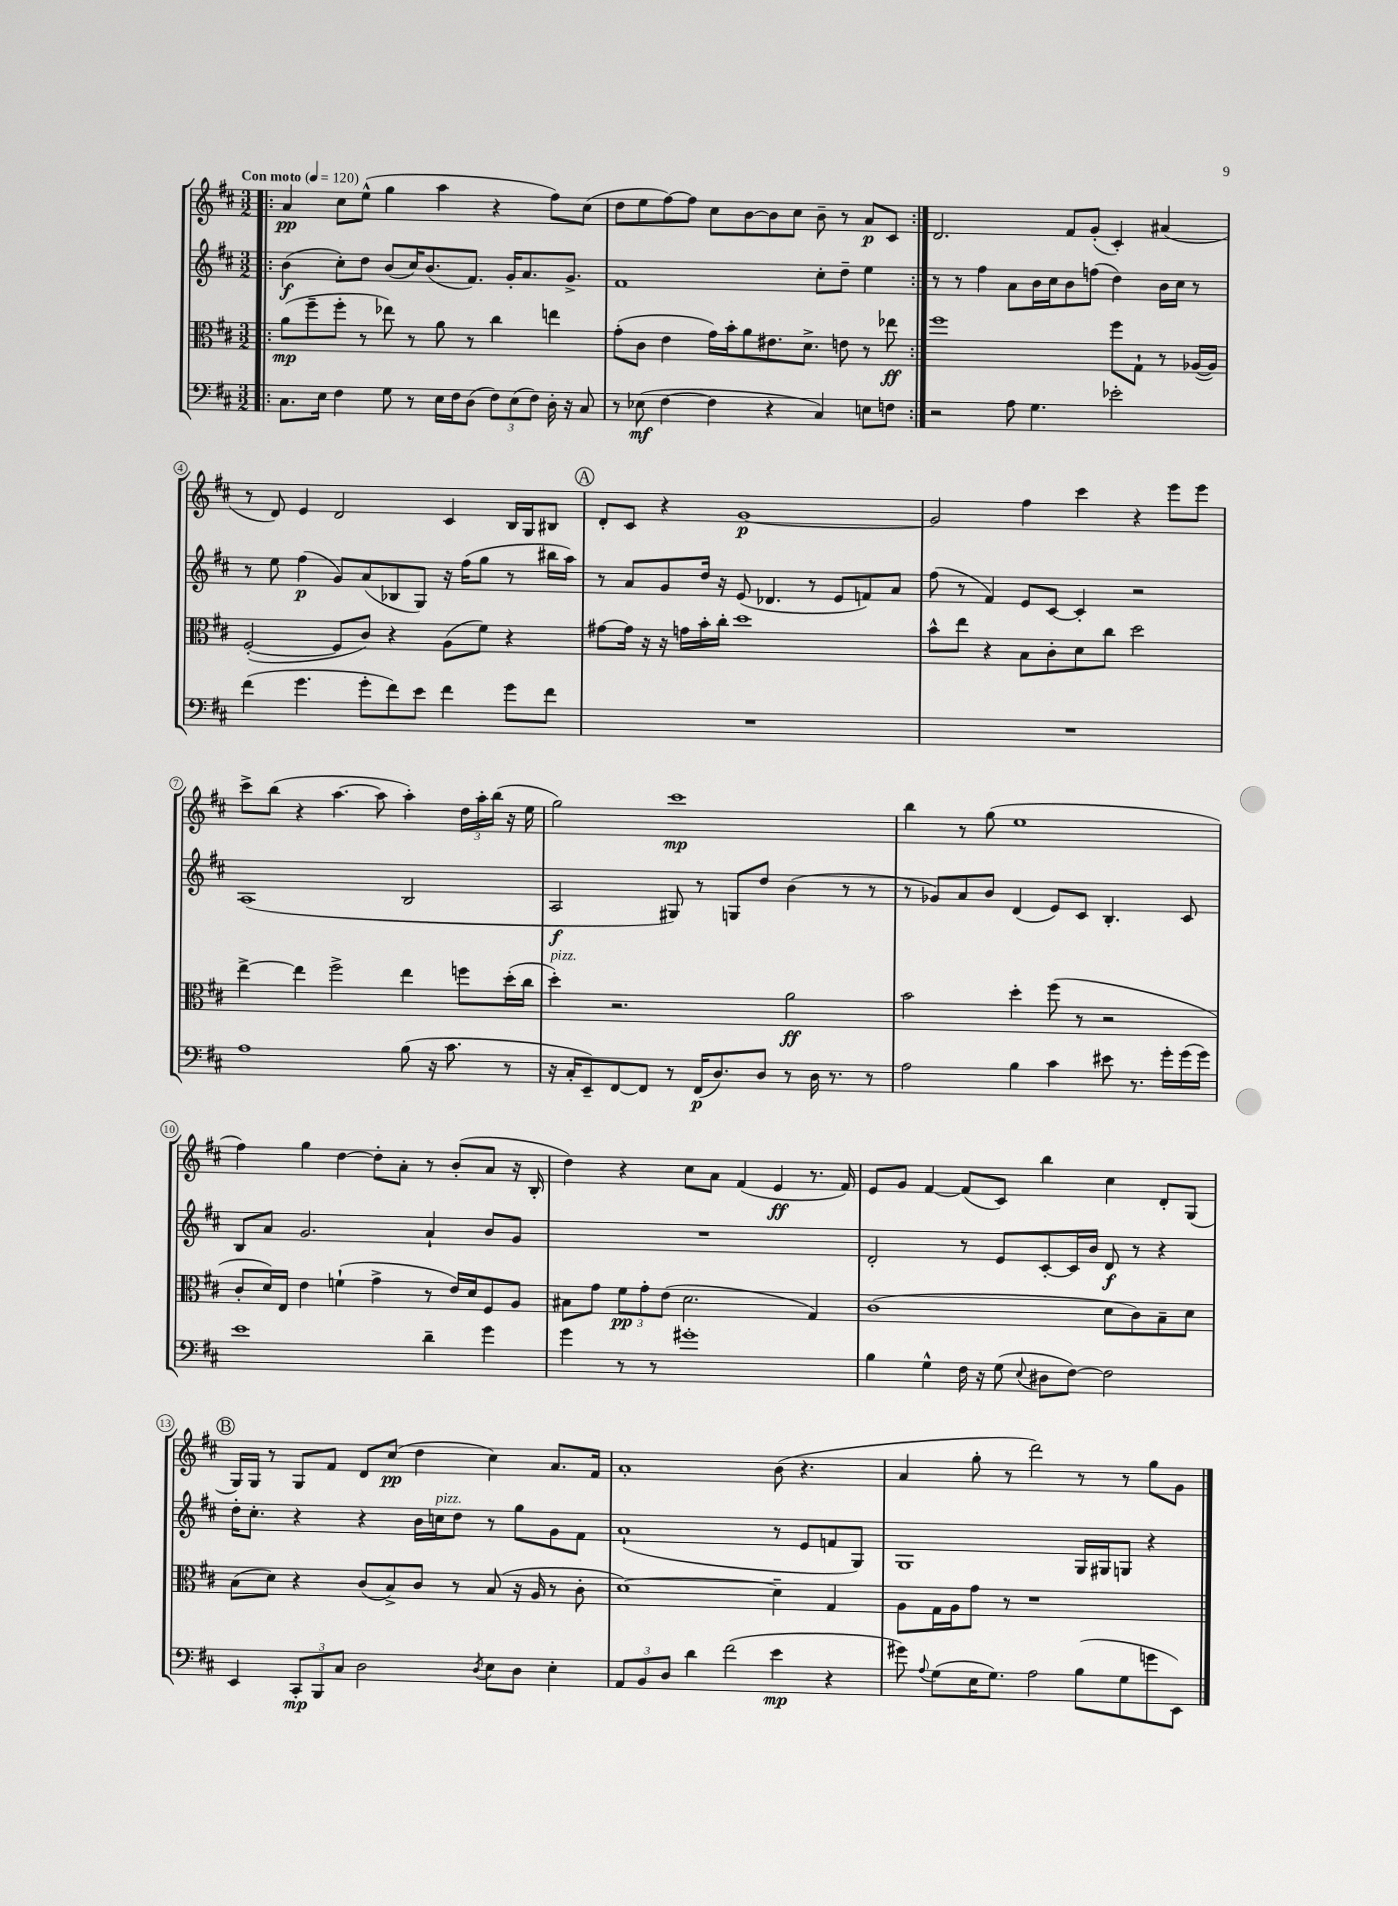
<<
\new StaffGroup <<
\new Staff = "s0" {
    \clef treble \key d \major \numericTimeSignature \time 3/2 \tempo "Con moto" 4 = 120
    \autoBeamOff \repeat volta 2 { \bar ".|:" a'4\pp cis''8[ e''8]-^( g''4 a''4 r4 fis''8[) cis''8]( |
    d''8[ e''8 fis''8~) fis''8] cis''8[ b'8~ b'8 cis''8] b'8-- r8 a'8[\p cis'8] | }
    d'2. fis'8[ g'8]-.( cis'4-.) ais'4( |
    r8 d'8) e'4 d'2 cis'4 b16[ g16 bis8] |
    \mark \markup { \circle "A" } d'8[-. cis'8] r4 g'1~\p |
    g'2 fis''4 cis'''4 r4 e'''8[ e'''8] |
    cis'''8[-> b''8]( r4 a''4.~ a''8 a''4-.) \tuplet 3/2 { d''16[ a''16-. b''16]( } r16 e''16 |
    g''2) cis'''1\mp |
    b''4 r8 g''8( e''1 |
    fis''4) g''4 d''4~ d''8[-. a'8]-. r8 b'8[-.( a'8] r16 b16-. |
    d''4) r4 cis''8[ a'8] fis'4( e'4\ff r8. fis'16) |
    e'8[ g'8] fis'4~ fis'8[( cis'8]) b''4 cis''4 d'8[-. g8]( |
    \mark \markup { \circle "B" } g16[) g16] r8 g8[ fis'8] d'8[ cis''8]\pp( d''4 cis''4) a'8.[ fis'16] |
    a'1-. b'8( r4. |
    a'4 g''8-. r8 d'''2) r8 r8 g''8[ g'8] \bar "|." |
}
\new Staff = "s1" {
    \clef treble \key d \major \numericTimeSignature \time 3/2
    \autoBeamOff \repeat volta 2 { \bar ".|:" b'4\f( cis''8[-.) d''8] b'8[( cis''16) b'8.( fis'8.]) g'16[-. a'8. g'8.]-> |
    fis'1 cis''8[-. d''8]-- e''4 | }
    r8 r8 fis''4 a'8[ b'16 cis''16 b'8 f''8]( d''4) b'16[ cis''16] r8 |
    r8 e''8 fis''4\p( g'8[) a'8( bes8 g8]) r16 fis''16[( g''8] r8 bis''16[ a''16]) |
    \mark \markup { \circle "A" } r8 a'8[ g'8 d''16] r16 e'8( des'4. r8 e'8[ f'8) a'8] |
    fis''8( r8 fis'4) e'8[ cis'8]~ cis'4-. r2 |
    a1( b2 |
    a2\f gis8) r8 g8[ d''8] b'4( r8 r8 |
    r8 ges'8[) a'8 b'8] d'4( e'8[) cis'8] b4.-. cis'8 |
    b8[ a'8] g'2. a'4-! b'8[ g'8] |
    R1. |
    d'2-. r8 e'8[ cis'8~-. cis'16 b'16] d'8\f r8 r4 |
    \mark \markup { \circle "B" } d''16[-. cis''8.]-. r4 r4 b'16[ c''16^\markup { \italic "pizz." } d''8] r8 g''8[ g'8 fis'8] |
    a'1-!( r8 e'8[ f'8 g8]) |
    g1 g16[ gis16 g8] r4 \bar "|." |
}
\new Staff = "s2" {
    \clef alto \key d \major \numericTimeSignature \time 3/2
    \autoBeamOff \repeat volta 2 { \bar ".|:" a'8[\mp( fis''8-- fis''8]-. r8 ees''8) r8 a'8 r8 cis''4 e''4 |
    g'8[-.( cis'8] e'4 g'16[) b'16-. a'8 eis'8. d'8.]-> e'8 r8 ees''8\ff | }
    fis''1 fis''8[ g8]-! r8 aes16[~( aes16]) |
    fis2~-.( fis8[ cis'8]) r4 a8[( fis'8]) r4 |
    \mark \markup { \circle "A" } gis'8[~ gis'16] r16 r16 g'16[ b'16-. cis''16]-. d''1 |
    b'8[-^ e''8] r4 b8[ cis'8-. d'8 cis''8] d''2 |
    e''4~-> e''4 fis''2-> e''4 f''8[ d''16-.( cis''16] |
    d''4-.^\markup { \italic "pizz." }) r2. a'2\ff |
    b'2 d''4-. fis''8( r8 r2 |
    cis'8[-. d'16) e16] e'4 f'4-!( g'4-> r8 e'16[) d'16 fis8 a8] |
    bis8[ g'8] \tuplet 3/2 { fis'8[\pp g'8-. e'8]( } d'2. g4) |
    cis'1( d'8[ cis'8) b8-- d'8] |
    \mark \markup { \circle "B" } b8[( d'8]) r4 cis'8[( b8->) cis'8] r8 b8( r16 a16 r8 cis'8-. |
    d'1~) d'4-- g4 |
    a8[ g16 a16 g'8] r8 r1 \bar "|." |
}
\new Staff = "s3" {
    \clef bass \key d \major \numericTimeSignature \time 3/2
    \autoBeamOff \repeat volta 2 { \bar ".|:" cis8.[ e16] fis4 g8 r8 e16[ fis16 d8]( \tuplet 3/2 { fis8[) e8( fis8]) } d16-. r16 cis8 |
    r8 ees8\mf( fis4~ fis4 r4 cis4) e8[ f8] | }
    r2 a8 g4. ees'2-. |
    fis'4( g'4. g'8[-. fis'8) e'8] fis'4 g'8[ fis'8] |
    \mark \markup { \circle "A" } R1. |
    R1. |
    a1 b8( r16 cis'8. r8 |
    r16 cis16[-. e,8--) fis,8~ fis,8] r8 fis,16[\p( d8.) d8] r8 d16 r8. r8 |
    a2 b4 cis'4 eis'8 r8. g'16[-. g'16( g'16]) |
    e'1 d'4-- g'4 |
    g'4 r8 r8 gis'1-. |
    b4 g4-^ fis16 r16 g8( \appoggiatura { e8 } dis8[ fis8]~) fis2 |
    \mark \markup { \circle "B" } e,4 \tuplet 3/2 { cis,8[-.\mp b,,8 cis8] } d2 \acciaccatura { d8 } e8[ d8] e4-. |
    \tuplet 3/2 { a,8[ b,8 d8] } d'4 fis'2( e'4\mp r4 |
    gis'8) \appoggiatura { a8 } g8[( e16 g8.]) a2 b8[( g8 g'8 e,8]) \bar "|." |
}
>>
>>
\layout { \context { \Score \override BarNumber.stencil = #(make-stencil-circler 0.1 0.3 ly:text-interface::print) } }
